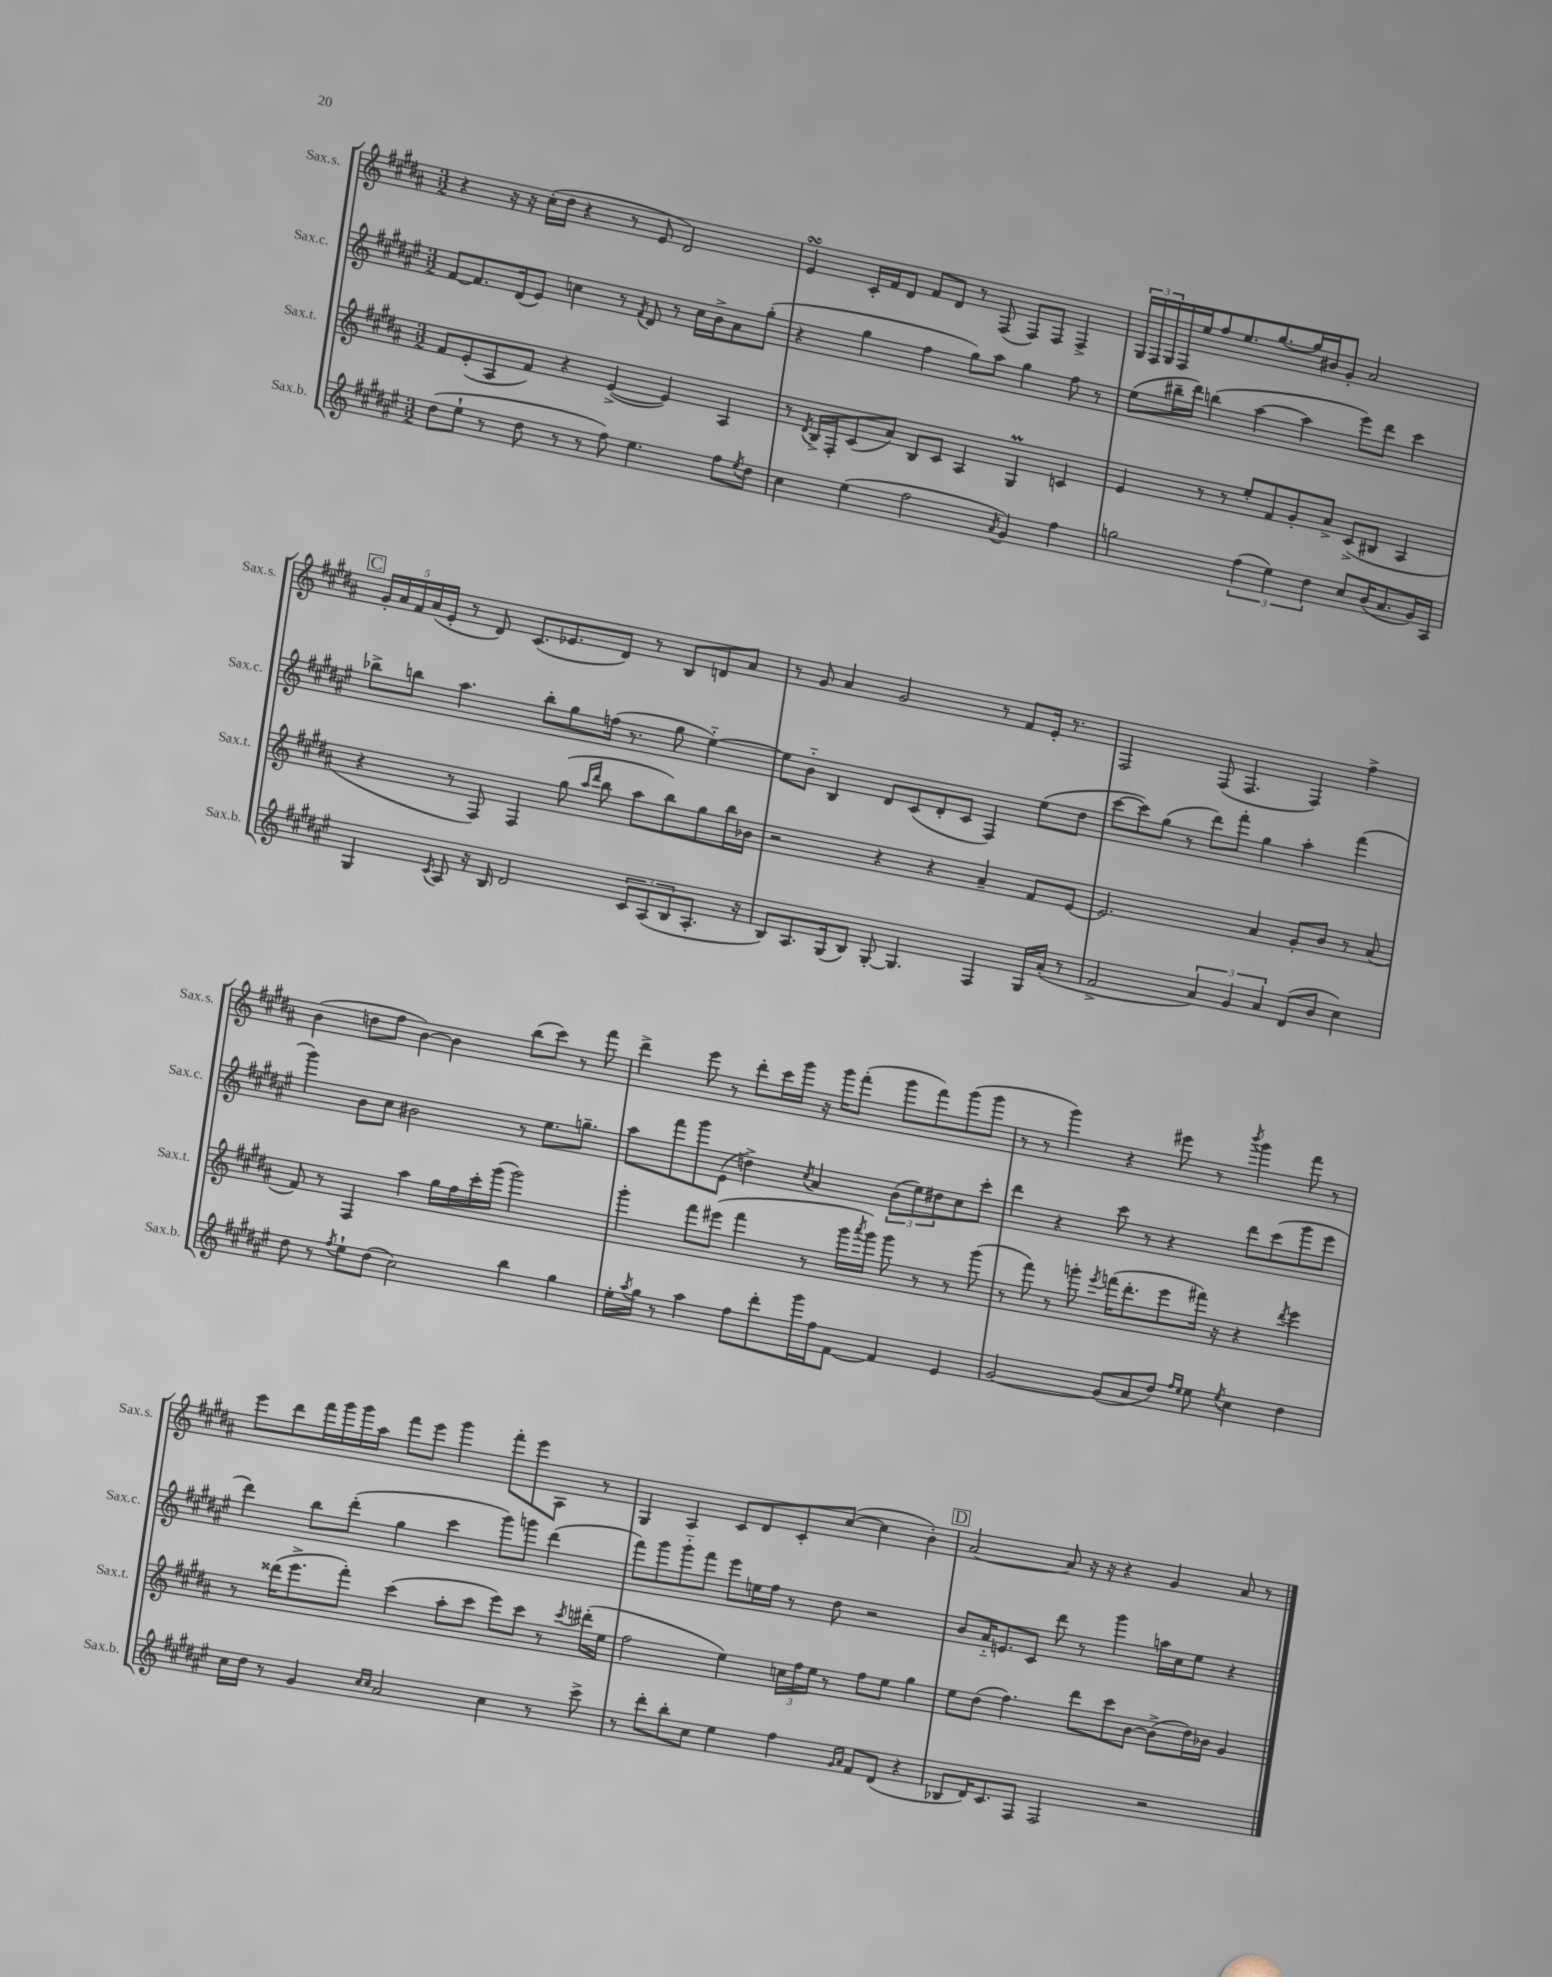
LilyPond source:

<<
\new StaffGroup <<
\new Staff = "s0" \with { instrumentName = "Sax.s." shortInstrumentName = "Sax.s." } {
    \clef treble \key b \major \numericTimeSignature \time 3/2
    r4 r16 r16 cis''16-.( dis''16 r4 r8 e'8 dis'2) |
    e'4\turn cis'16-. fis'16 dis'8 fis'8 dis'8 r8 fis8( fis8) fis8 fis4-> |
    \tuplet 3/2 { gis16 fis16 gis16 } fis16 e''16 fis''8 e''8. gis''8.~ gis''16 bis'16 gis'8-. ais'2 |
    \mark \markup { \box "C" } \tuplet 5/4 { gis'16-. ais'16 fis'16 ais'16( e'16-. } r8 dis'8) cis'8.( ees'8. dis'8) r8 b8 d'8 ais'8 |
    r8 gis'8 ais'4 gis'2 r8 fis'8 e'16-. r8. |
    fis2 fis8( fis4. fis4) fis''4-> |
    b'4( d''8 fis''8 b'4~) b'4 b''8( cis'''8) r8 fis'''8 |
    dis'''4-> e'''8 r8 dis'''8-. cis'''16 gis'''16 r16 gis'''16 fis'''8-.( gis'''8 fis'''8) gis'''8( gis'''8 |
    r8 r8 gis'''4) r4 eis'''8 r8 \acciaccatura { b'''8 } gis'''4 fis'''8 r8 |
    e'''8 dis'''8 fis'''16 gis'''16 gis'''16 ais''16 fis'''8 e'''8 gis'''4 fis'''8-. e'''8 ais8 r8 |
    gis4 ais4 cis'8 dis'8 cis'8-. cis''8~( cis''4 b'4-.) |
    \mark \markup { \box "D" } ais'2~ ais'8 r16 r16 r4 gis'4 ais'8 r8 \bar "|." |
}
\new Staff = "s1" \with { instrumentName = "Sax.c." shortInstrumentName = "Sax.c." } {
    \clef treble \key fis \major \numericTimeSignature \time 3/2
    fis'8~ fis'8. dis'16( eis'8) c''4 r8 \acciaccatura { fis'8 } dis'8 r8 c''16 b'16-> ais'8 gis''8-.( |
    r4 gis''4 fis''4 gis''8) ais''8 gis''4 fis''8 r8 |
    eis''8( bis''16-- dis'''16) b''4( ais''4~ ais''4 eis'''8) dis'''8 cis'''4 |
    \mark \markup { \box "C" } bes''8-> b''8 ais''4. b''8-. gis''8 f''16( r8. gis''8 eis''4~-_) |
    eis''8 b'8-_ b4 dis'8 cis'8( dis'8-. cis'8 fis4) eis''8( dis''8 |
    cis'''8~ cis'''8) gis''8( r8 dis'''8) fis'''8-. gis''4 ais''4-. fis'''4( |
    gis'''4) b'8 cis''8 bis'2 r8 eis''8. g''8.-- |
    ais''8 fis'''8 gis'''8 eis'8( d''4->) \acciaccatura { cis''8 } ais'4 \tuplet 3/2 { b'8( eis''8) dis''8 } cis''8 cis'''8-. |
    dis'''4 r4 cis'''8 r8 r4 dis'''8 cis'''8( gis'''8 eis'''8 |
    dis'''4) b''8 dis'''8-.( gis''4 cis'''4 gis'''8) g'''8 dis'''4( |
    fis'''8) gis'''8 gis'''8-_ fis'''8 eis'''8 e''16 fis''16 r8 dis''8 r2 |
    \mark \markup { \box "D" } b'8 ais'16-_ e'8. cis'8 dis'''8 r8 gis'''4 a''16 cis''16 eis''8 r4 \bar "|." |
}
\new Staff = "s2" \with { instrumentName = "Sax.t." shortInstrumentName = "Sax.t." } {
    \clef treble \key b \major \numericTimeSignature \time 3/2
    fis'8 e'8-.( ais8 fis'8) r4 e'4~->( e'4) ais4 |
    r8 \acciaccatura { dis'8 } b16-> fis16-. cis'8( ais'8) b8 cis'8 ais4 gis4\prall c'4 |
    e'4 r8 r8 e''8-. fis'8 gis'8-. ais'8-> cis'8->( bis8 ais4 |
    \mark \markup { \box "C" } r4 r8 fis8) fis4 gis''8( \grace { ais''16 dis'''16 } b''8 ais''8 b''8) gis''8 b''16 bes'16 |
    r2 r4 r4 ais'4-- fis'8 e'8~ |
    e'2. ais'4 gis'8-. b'8 r8 ais'8( |
    fis'8) r8 fis4 ais''4 gis''16 fis''16 cis'''16-. gis'''16( gis'''2) |
    gis'''4-. fis'''8 eis'''8( fis'''4 r8 gis'''16 \acciaccatura { ais'''8 } gis'''16) gis'''8 r8 r8 gis'''8( |
    r8 fis'''8) r8 g'''8-. \acciaccatura { e'''8 } f'''16( dis'''8.-. e'''8 fis'''16) r16 r4 \acciaccatura { dis'''8 } e'''4 |
    r8 disis'''16( e'''8.-> fis'''8-.) cis'''4( ais''8-. cis'''8 e'''8) cis'''8 r8 \acciaccatura { cis'''8 } dis'''16-.( e''16 |
    fis''2 e''4) \tuplet 3/2 { c''16 fis''16 e''16 } r8 fis''8 e''8 gis''4 |
    \mark \markup { \box "D" } e''8 dis''8( fis''4.) dis'''8 cis'''8 b'8~ b'8->( dis''16) bes'16 gis'4 \bar "|." |
}
\new Staff = "s3" \with { instrumentName = "Sax.b." shortInstrumentName = "Sax.b." } {
    \clef treble \key fis \major \numericTimeSignature \time 3/2
    dis''8( eis''8-! r8 dis''8 r8 r8 fis''8) eis''4. fis''8 \acciaccatura { eis''8 } dis''8 |
    cis''4 eis''4( fis''2 \acciaccatura { ais'8 } gis'4) fis''4 |
    g''2 \tuplet 3/2 { fis''4( eis''4) dis''4 } cis''8 b'16( ais'8. gis'16) ais16 |
    \mark \markup { \box "C" } gis4 \acciaccatura { cis'8 } ais8 r16 b16 dis'2 \tuplet 3/2 { cis'8 ais8( b8 } ais8.-. r16 |
    b8) ais8. gis16( b8) gis8~-. gis4. fis4 gis16 ais'16-.( r8 |
    fis'2-> \tuplet 3/2 { ais'4) gis'4 ais'4 } dis'8( b'8 cis''4) |
    dis''8 r8 \acciaccatura { fis''8 } eis''8-! dis''8( cis''2) b''4 gis''4 |
    eis''16-. \acciaccatura { ais''8 } gis''16 r8 ais''4 fis''8 dis'''8-. gis'''16 fis''16 fis'8~ fis'4 eis'4 |
    gis'2~ gis'8( ais'8 dis''8) \grace { fis''16 eis''16 } eis''8 \acciaccatura { eis''8 } cis''4 dis''4 |
    cis''16 dis''16 r8 gis'4 \grace { cis''16 cis''16 } ais'2 cis''4 r8 cis'''8-> |
    r8 dis'''8-. b''8-. cis''8 eis''4 fis''4 \grace { gis'16 ais'16 } fis'8 dis'8( r4 |
    \mark \markup { \box "D" } bes8 dis'16) cis'8. fis8 fis2 r2 \bar "|." |
}
>>
>>
\layout { \context { \Score \remove "Bar_number_engraver" } }
